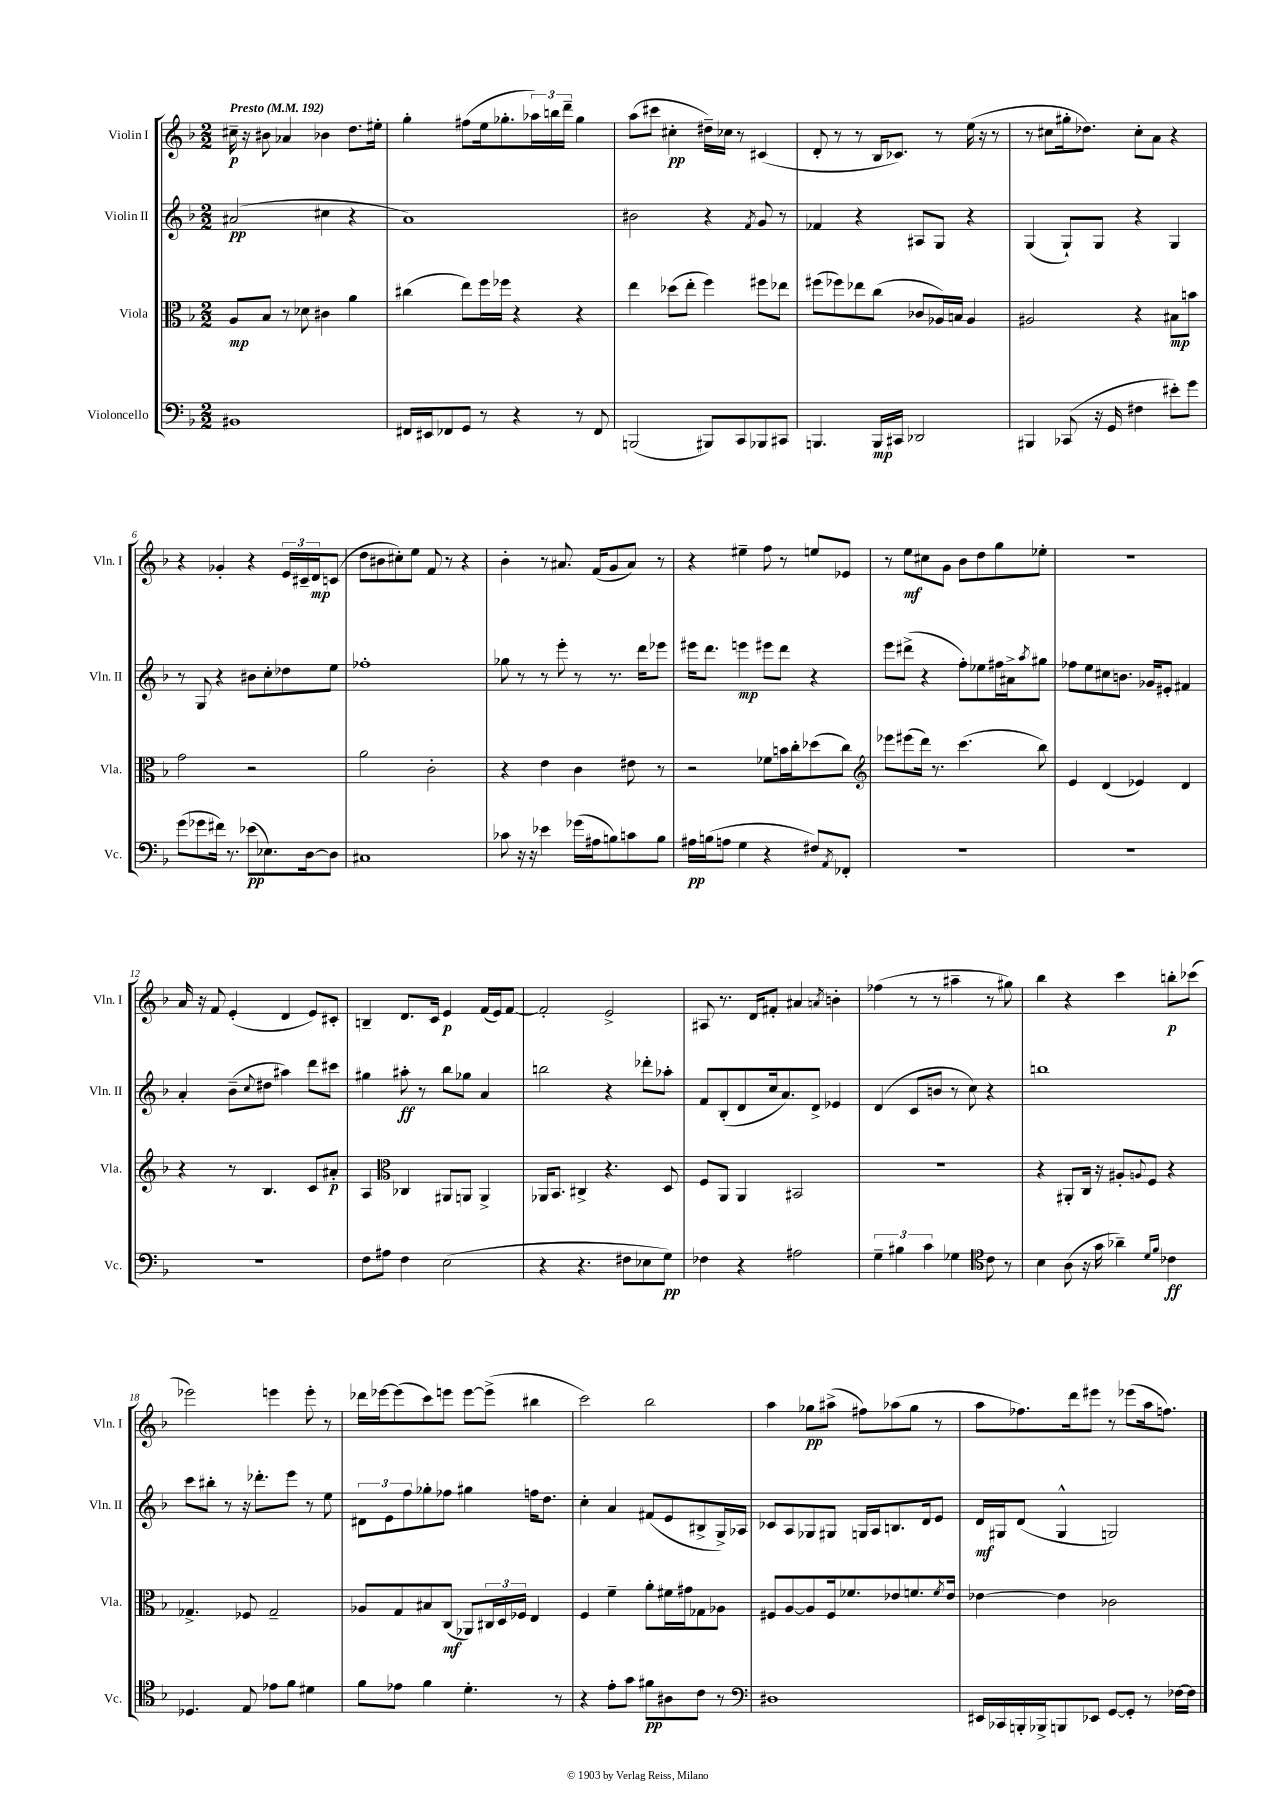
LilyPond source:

<<
\new StaffGroup <<
\new Staff = "s0" \with { instrumentName = "Violin I" shortInstrumentName = "Vln. I" } {
    \clef treble \key f \major \numericTimeSignature \time 2/2 \tempo "Presto" 4 = 192
    cis''16--\p r16 bis'8 aes'4 bes'4 d''8. eis''16-. |
    g''4-. fis''8( e''16 ges''8.-. \tuplet 3/2 { aes''16) b''16 d'''16-- } ges''4 |
    a''8( cis'''8 cis''4-.\pp dis''16--) ces''16 r8 cis'4( |
    d'8-. r8 r8 bes16 ces'8.) r8 e''16( r16 r8 |
    r8 cis''8 gis''16-. des''8.) cis''8-. a'8 r4 |
    r4 ges'4-. r4 \tuplet 3/2 { e'16 cis'16-- d'16\mp } c'8( |
    d''8 bis'8 cis''8-.) e''8 f'8 r8 r4 |
    bes'4-. r8 ais'8. f'16( g'8 ais'8) r8 |
    r4 eis''4-- f''8 r8 e''8 ees'8 |
    r8 e''8\mf cis''8 g'8 bes'8 d''8 g''8 ees''8-. |
    R1 |
    a'16 r16 f'8 e'4-.( d'4 e'8) cis'8-. |
    b4-- d'8. c'16 e'4\p f'16( e'16) f'8~ |
    f'2-. e'2-> |
    ais8 r8. d'16 fis'8-. ais'4 \acciaccatura { a'8 } b'4-. |
    fes''4( r8 r8 ais''4-- r8 gis''8) |
    bes''4 r4 c'''4 b''8-.\p ces'''8( |
    ees'''2) e'''4 e'''8-. r8 |
    des'''16 ees'''16~ ees'''8( c'''8) e'''8 e'''8~ e'''8->( bis''4 |
    c'''2) bes''2 |
    a''4 ges''8\pp ais''8->( fis''8) aes''8( ges''8 r8 |
    a''8 fes''8.) d'''16 eis'''8 r8 ees'''8( a''16 f''8.) \bar "|." |
}
\new Staff = "s1" \with { instrumentName = "Violin II" shortInstrumentName = "Vln. II" } {
    \clef treble \key f \major \numericTimeSignature \time 2/2
    ais'2\pp( cis''4 r4 |
    a'1) |
    bis'2 r4 \acciaccatura { f'8 } g'8 r8 |
    fes'4 r4 ais8 g8 r4 |
    g4( g8-!) g8 r4 g4 |
    r8 g8 r4 bis'8 c''8-. des''8 e''8 |
    fes''1-. |
    ges''8 r8 r8 e'''8-. r8 r8. d'''16 ees'''8 |
    eis'''16 d'''8. e'''4\mp eis'''8 d'''8 r4 |
    e'''8 dis'''8->( r4 f''8-.) ees''8 fis''16 ais'16-> \acciaccatura { a''8 } gis''8 |
    fes''8 e''8 cis''8 b'8. ges'16 eis'8-. fis'4 |
    a'4-. bes'8--( \appoggiatura { c''8 } dis''8 ais''4) d'''8 cis'''8 |
    gis''4 ais''8-.\ff r8 bes''8 ges''8 a'4 |
    b''2 r4 des'''8-. aes''8-. |
    f'8 bes8-.( d'8 c''16 a'8.) d'8-> ees'4 |
    d'4( c'8 b'8 r8 c''8) r4 |
    b''1 |
    c'''8 bis''8-. r8 r16 des'''8.-. e'''8 r8 e''8 |
    \tuplet 3/2 { dis'8 e'8 f''8 } ges''8-. fes''8 gis''4 f''16 d''8. |
    c''4-. a'4 fis'8( e'8 bis8-> g16->) aes16 |
    ces'8 a8 ges8 gis8 g16 a16 b8. d'16 e'8 |
    d'16\mf gis16 d'8( gis4-^ g2) \bar "|." |
}
\new Staff = "s2" \with { instrumentName = "Viola" shortInstrumentName = "Vla." } {
    \clef alto \key f \major \numericTimeSignature \time 2/2
    a8\mp bes8 r8 des'8 cis'4 a'4 |
    cis''4( e''8) f''16 fes''16 r4 r4 |
    e''4 des''8( e''8-. f''4) fis''8 ees''8 |
    fis''8( fes''8) ees''8 c''8( ces'8 aes16) b16 aes4 |
    ais2 r4 bis8\mp b'8 |
    g'2 r2 |
    a'2 c'2-. |
    r4 e'4 c'4 eis'8 r8 |
    r2 fes'8 b'16 c''16-. des''8( c''8) |
    \clef treble ees'''8 eis'''8( d'''16) r8. c'''4.( bes''8) |
    e'4 d'4( ees'4) d'4 |
    r4 r8 bes4. c'8 ais'8-.\p |
    a4 \clef alto ces4 ais,8 a,8 a,4-> |
    aes,16 bes,8. cis4-> r4. d8 |
    f8 a,8 a,4 bis,2 |
    R1 |
    r4 ais,8-. c16 r16 ais8-. \appoggiatura { a8 } f8 r4 |
    ges4.-> fes8 ges2-- |
    aes8 g8 bis8 c8\mf( aes,8) \tuplet 3/2 { cis16 d16 fes16 } e4 |
    f4 f'4-- a'8-. fis'16 gis'16 ges8 aes8 |
    fis8 a8~ a8 fis16 fes'8. ees'8 f'8. \acciaccatura { f'8 } ees'16 |
    ees'4~ ees'4 ces'2 \bar "|." |
}
\new Staff = "s3" \with { instrumentName = "Violoncello" shortInstrumentName = "Vc." } {
    \clef bass \key f \major \numericTimeSignature \time 2/2
    bis,1 |
    fis,16 eis,16 fes,8 g,8 r8 r4 r8 fes,8 |
    b,,2( bis,,8) c,8 bes,,8 cis,8 |
    b,,4. b,,16\mp cis,16 des,2 |
    bis,,4 ces,8( r16 g,16 fis4 eis'8-.) g'8 |
    g'8( ges'8 fis'16) r8. ees'8\pp( ees8.) d16~ d8 |
    cis1 |
    ces'8 r16 r16 ees'4 ges'16( ais16 b8) c'8 b8 |
    ais16\pp b16( a8 g4 r4 fis8) \acciaccatura { a,8 } fes,8-. |
    R1 |
    R1 |
    R1 |
    f8 ais8 f4 e2( |
    r4 r4. fis8 ees8 g8\pp) |
    fes4 r4 ais2 |
    \tuplet 3/2 { g4-- bis4 c'4 } ges4 \clef tenor c'8 r8 |
    bes4 a8( r16 g'16 aes'4--) \grace { d'16 f'16 } ces'4\ff |
    des4. e8 ees'8 f'8 dis'4 |
    f'8 ees'8 f'4 d'4.-. r8 |
    r4 e'8-. g'8 fis'8\pp ais8 c'8 r8 |
    \clef bass dis1 |
    eis,16 ces,16 b,,16-. bes,,16-> b,,8 ees,8 g,8~ g,8-. r8 fes16~ fes16 \bar "|." |
}
>>
>>
